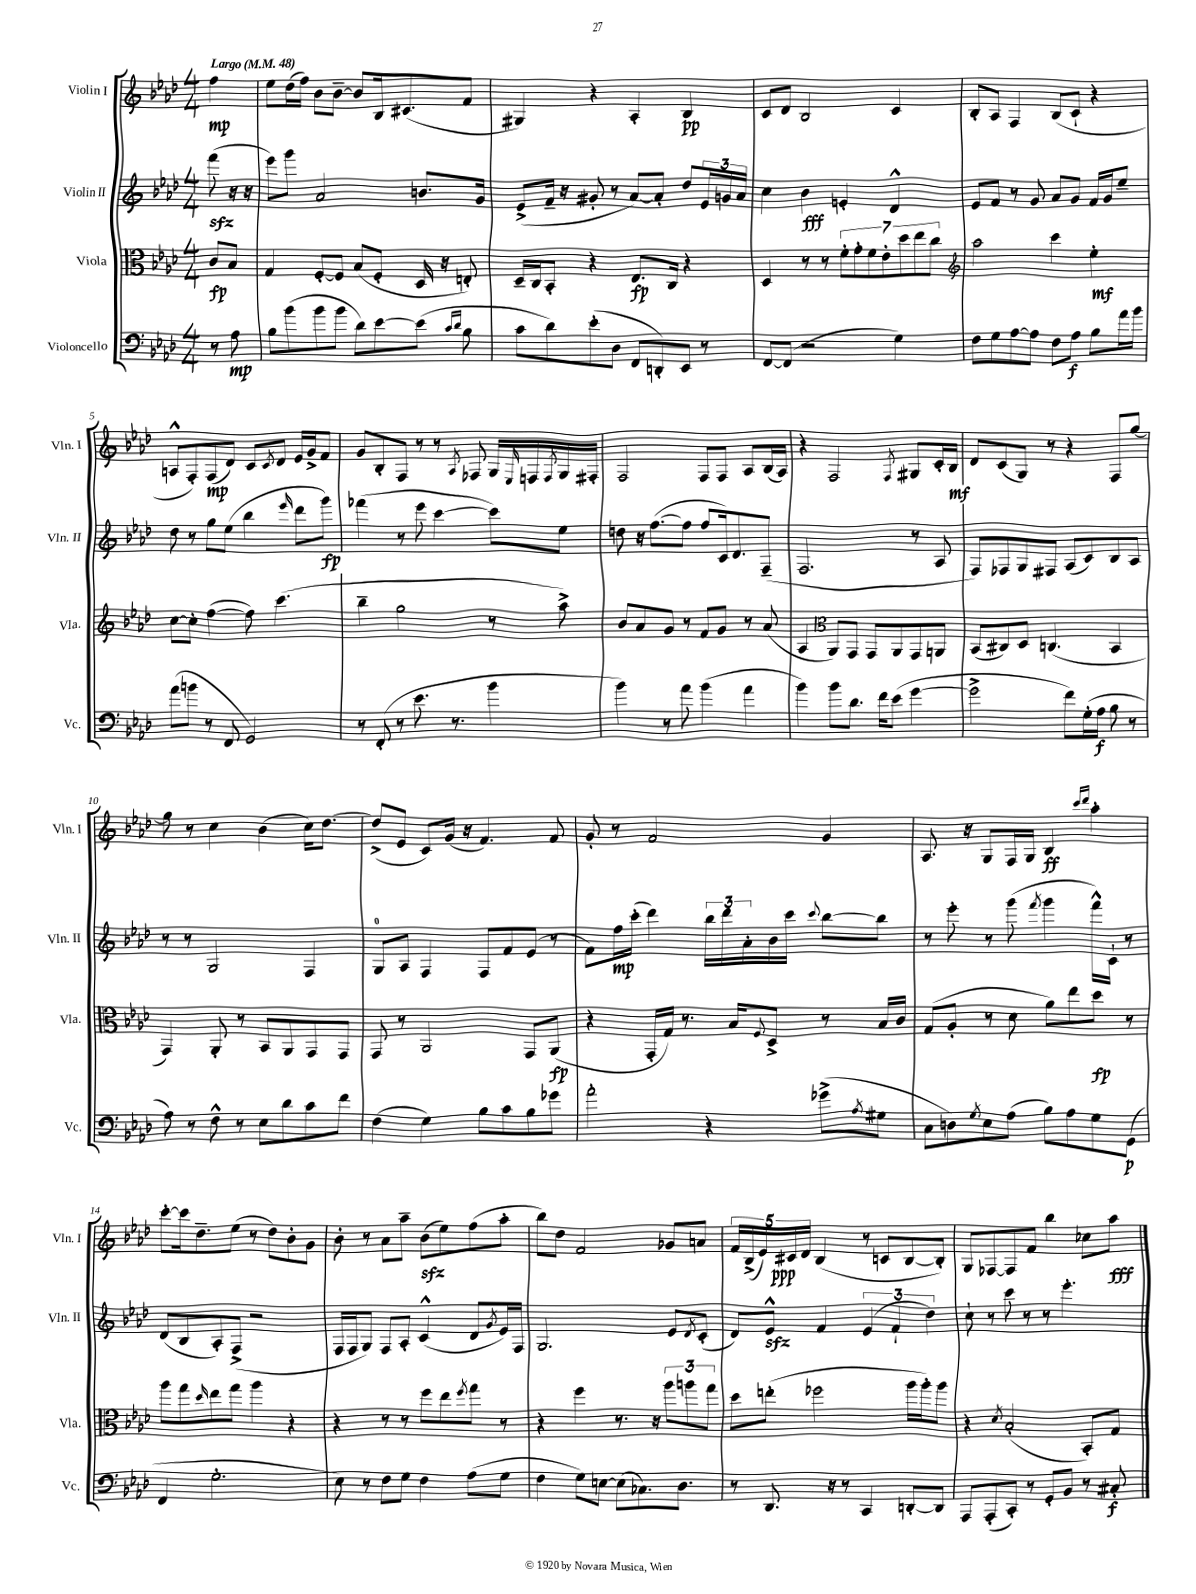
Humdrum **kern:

**kern	**kern	**kern	**kern
*staff4	*staff3	*staff2	*staff1
*clefF4	*clefC3	*clefG2	*clefG2
*k[b-e-a-d-]	*k[b-e-a-d-]	*k[b-e-a-d-]	*k[b-e-a-d-]
*M4/4	*M4/4	*M4/4	*M4/4
*MM48	*MM48	*MM48	*MM48
8r	8c/L	(8fff\	4ff\
8A-\	8B-/J	16r	.
.	.	16r	.
=	=	=	=
8B-\L	4G/	8eee-\L)	8ee-\L
(8b-\	.	8ggg\J	(16dd-\L
.	.	.	16ff\JJ)
8b-\	[8F'/L	2a-/	8b-\L
8b-\J	8F/]J	.	[8b-~\J
8d-\L)	(8B-/L	.	8b-/]L
[8e-\	8F'/J	.	16B-/k
.	.	.	(8.c#/
(8e-\]J	16D-/	8.b/L	.
.	16r	.	.
16qqc/LL	.	.	.
16qqd-/JJ	.	.	.
8B-\	8E'/)	.	8f/J
.	.	16g/Jk	.
=	=	=	=
8c\L	16D-~/LL	(8e-^/L	4G#/)
.	16C/J	.	.
8d-\)	8BB-'/J	16f~/Jk	.
.	.	16r	.
(8e-'\	4r	8g#'/	4r
8D-\J	.	8r	.
8FF/L	8.E-/L	[8a-/L)	4A-'/
8DD'/)	.	8a-'/]J	.
.	16C/Jk	.	.
8EE-/J	4r	8dd-/L	4B-/
8r	.	24e-/L	.
.	.	24g/	.
.	.	24a-/JJ	.
=	=	=	=
[8FF/L	4D-/	4cc\	8c/L
(8FF/]J	.	.	8d-/J
2r	8r	4b-\	2B-/
.	8r	.	.
.	14f'\L	4e'/	.
.	14g'\	.	.
.	14f\	.	.
.	14e-'\	.	.
4G\)	.	4d-^^/	4c/
.	14dd-\	.	.
.	14ee-\	.	.
.	14cc\J	.	.
=	=	=	=
*	*clefG2	*	*
8F\L	2aa-\	8e-/L	8B-'/L
8G\	.	8f/J	8A-/J
[8A-\	.	8r	4F/
8A-\]J	.	8g/	.
8F\L	4ccc\	8a-/L	(8B-/L
8A-\J	.	8g/J	8c`/J
8B-\L	4ee-'\	16f/LL	4r
.	.	16g/J	.
16a-\L	.	8ee-~/J	.
16b-\JJ	.	.	.
=	=	=	=
(8a-\L	[8cc\L	8dd-\	8A^^/L
8b\J	8cc'\]J	8r	8F'/)
8r	([4ff\	8gg\L	(8F/
8FF/	.	(8ee-\J	8d-/J)
2GG/)	8ff\])	4bb-\	8c/L
.	.	.	8qc/
.	(4.ccc\	.	8d-/J
.	.	16qqeee-/	.
.	.	8ddd-\L	16e-/LL
.	.	.	16g^/J
.	.	8ggg\J)	8f/J
=	=	=	=
8r	4bb-~\	(4fff-\	8g/L
(8FF'/	.	.	8B-'/
8r	2gg\	8r	8F/J
8.e-\	.	8eee-\	8r
.	.	[4ccc\	8r
8.r	.	.	.
.	.	.	8qA-/
.	.	.	8F-/
4b-\	8r	8ccc\]L)	16G/LL
.	.	.	16qqE-/
.	.	.	16F/
.	.	.	8qF/
.	8aa-^\)	8ee-\J	16G/
.	.	.	16F#'/JJ
=	=	=	=
4b-\)	8b-/L	8dd\	2F/
.	8a-/	16r	.
.	.	([8.ff\L	.
8r	8g/J	.	.
8a-\	8r	8ff\]J	.
(4b-\	8f/L	8ff/L	8F/L
.	8g/J	16c/k)	8F/J
.	.	8.d-/	.
4a-\	8r	.	8A-/L
.	(8a-/	(8F~/J	(16B-/L
.	.	.	16A-/JJ)
=	=	=	=
4b-\)	4A-/	2.F/	4r
*	*clefC3	*	*
8b-\L	8AA-/L)	.	2F/
8.d-\J	8GG/J	.	.
.	8GG/L	.	.
16f\LK	.	.	.
(8e-\J	8AA-/	.	.
.	.	.	8qF/
[4g\	8GG/	8r	8G#/L
.	8AA/J	8A-/	16c'/L
.	.	.	16B-/JJ
=	=	=	=
2g^\]	(8BB-/L	8F/L)	8d-/L
.	8C#/)	8F-/	(8c/
.	8D-/J	8G/	8G/J)
.	(4.C/	8F#/J	8r
8f\L)	.	(8A-/L	4r
(16G'\L	.	8c/)	.
16A-\JJ	.	.	.
8B-\	4BB-/	8B-/	8F/L
8r	.	8A-/J	[8gg/J
=	=	=	=
8A-\)	4GG/)	8r	8gg\]
8r	.	8r	8r
8F^^\	8AA-'/	2G/	4cc\
8r	8r	.	.
8E-\L	8BB-/L	.	(4b-\
8d-\	8AA-/	.	.
8c\	8GG/	4F/	16cc\LK)
.	.	.	[8.dd-\J
8f\J	8GG/J	.	.
=	=	=	=
(4F\	8GG/	8G/L	(8dd-^/]L
.	8r	8A-/J	8e-/J
4G\)	2AA-/	4F/	8c/L)
.	.	.	(16g/Jk
.	.	.	16r
8B-\L	.	8F/L	4.f/)
8c\	.	8f/	.
8B-\	8GG/L	(8e-/J	.
8g-\J	(8AA-/J	8r	8f/
=	=	=	=
2a-'\	4r	8f\L)	8g'/
.	.	16ff\L	8r
.	.	(16ccc'\JJ	.
.	16GG'/LL	4ddd-\)	2f/
.	16G/JJ)	.	.
.	8.r	.	.
4r	.	24bb-\LL	.
.	.	24ddd-\	.
.	16B-/LK	.	.
.	.	24a-'\	.
.	8qqF/	.	.
.	8D-^/J	16b-\	.
.	.	16ccc\JJ	.
.	.	8qqccc/	.
(8g-^\L	8r	[8bb-\L	4g/
8qA-/	.	.	.
8G#\J	16B-/LL	8bb-\]J	.
.	16c/JJ	.	.
=	=	=	=
8C\L	(8G/L	8r	8.A-/
8D\)	8A-'/J	8eee-'\	.
.	.	.	16r
8qG/	.	.	.
8E-\	8r	8r	8G/L
(8A-\J	8d-\	(8ggg\	16F/L
.	.	.	16G/JJ
.	.	8qfff/	.
8B-\L)	8a-\L)	4ggg\	4B-/
8A-\	8ee-\	.	.
.	.	.	16qqccc/LL
.	.	.	16qqddd-/JJ
8G\	8dd-\J	16fff^^\LL)	4aa-'\
.	.	16c`\JJ	.
(8GG\J	8r	8r	.
=	=	=	=
4FF/	8aa-\L	(8d-/L	[8ccc'\L
.	8gg\	8B-/	16ccc\]k
.	.	.	8.dd-~\
.	16qqdd-/	.	.
2.G'\	8ee-\	8A-'/)	.
.	8gg\J	(8F^/J	(8ee-\J
.	4aa-\	2r	8r
.	.	.	8dd-\L)
.	4r	.	8b-'\
.	.	.	8g\J
=	=	=	=
8E-\)	4r	16F/LL	8b-'\
.	.	16F/J	.
8r	.	8G/J)	8r
8F\L	8r	8F/L	8a-\L
8G\J	8r	8A-'/J	8aa-~\J
4F\	8ff\L	(4c^^/	(8b-\L
.	8ee-\	.	8ee-\)
.	8qff/	.	.
(8A-\L	8gg\J	8d-/L	(8ff\
.	.	8qg/	.
8G\J	8r	16e-/L)	8aa-'\J
.	.	16F/JJ	.
=	=	=	=
4F\	4r	2.G/	8bb-\L)
.	.	.	8dd-\J
8G\L)	4ff\	.	2f/
[8E\J	.	.	.
(8E\]L	8.r	.	.
8.C-\)	.	.	.
.	16r	.	.
.	12aa-\L	8e-/L	8g-/L
8.D-\J	.	.	.
.	12aa\	.	.
.	.	8qd-/	.
.	.	(8c'/J	8a/J
.	12gg\J	.	.
=	=	=	=
8r	8dd-\L	8d-/L)	20f/LL
.	.	.	(20B-^/
.	.	.	20e-/)
8.DD-/	(8ee'\J	8e-^^/J	.
.	.	.	20c#/
.	.	.	20d-/JJ
.	2ff-\	4f/	(4B-/
16r	.	.	.
8r	.	.	.
4CC/	.	(6e-/	8r
.	.	.	8c/L
.	.	6f`/	.
[8DD'/L	16aa-\LL	.	[8B-/
.	16aa-'\J)	.	.
.	.	6dd-\)	.
8DD/]J	8aa-\J	.	8B-'/]J)
=	=	=	=
8AAA-/L	4r	8cc`\	8G/L
(8AAA-'/	.	8r	[8F-/
.	8qd-/	.	.
8CC'/J)	(2B-'/	8ccc\	8F-/]
8r	.	8r	8f/J
8GG'/L	.	8r	4bb-\
8BB-/J	.	4.eee-'\	.
8r	8BB-'/L)	.	8cc-\L
8C#'/	8G/J	.	8aa-\J
==	==	==	==
*-	*-	*-	*-
